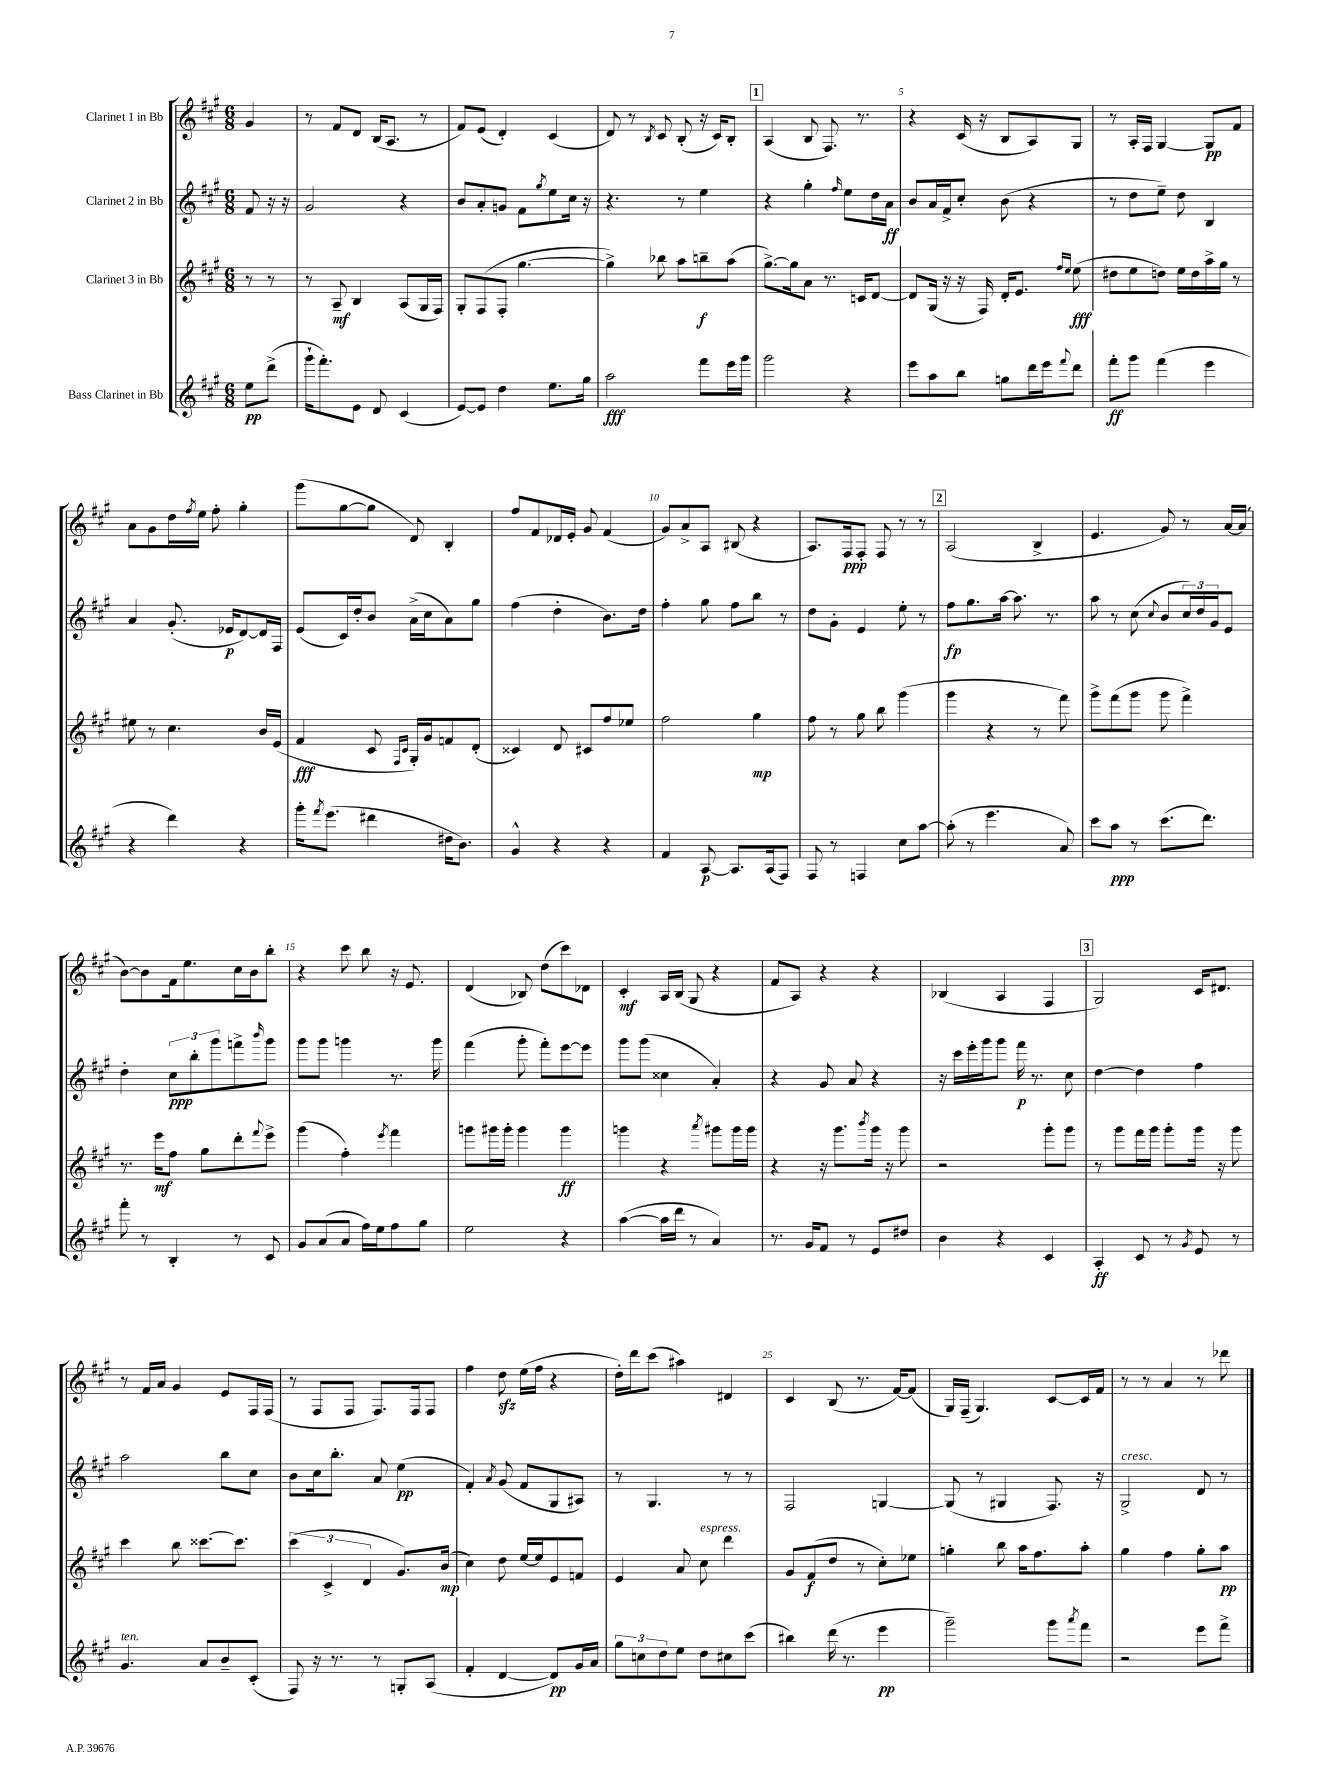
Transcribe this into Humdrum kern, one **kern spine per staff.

**kern	**dynam	**kern	**dynam	**kern	**dynam	**kern	**dynam
*part4	*part4	*part3	*part3	*part2	*part2	*part1	*part1
*staff4	*staff4	*staff3	*staff3	*staff2	*staff2	*staff1	*staff1
*I"Bass Clarinet in Bb	*	*I"Clarinet 3 in Bb	*	*I"Clarinet 2 in Bb	*	*I"Clarinet 1 in Bb	*
*clefG2	*	*clefG2	*	*clefG2	*	*clefG2	*
*k[f#c#g#]	*	*k[f#c#g#]	*	*k[f#c#g#]	*	*k[f#c#g#]	*
*M6/8	*	*M6/8	*	*M6/8	*	*M6/8	*
=	=	=	=	=	=	=	=
8ee\L	pp	8r	.	8f#/	.	4g#/	.
(8ddd^\J	.	8r	.	16r	.	.	.
.	.	.	.	16r	.	.	.
=1	=1	=1	=1	=1	=1	=1	=1
16ggg#`\KL	.	8r	.	2g#/	.	8r	.
8.fff#'\)	.	.	.	.	.	.	.
.	.	8A~/	mf	.	.	8f#/L	.
8e\J	.	4B/	.	.	.	8d/J	.
8d/	.	.	.	.	.	(16B/KL	.
.	.	.	.	.	.	8.A/J	.
(4c#/	.	(8A/L	.	4r	.	.	.
.	.	16G#/L	.	.	.	8r	.
.	.	16F#/JJ)	.	.	.	.	.
=2	=2	=2	=2	=2	=2	=2	=2
[8e/L)	.	8G#'/L	.	8b/L	.	8f#/L)	.
8e/J]	.	(8F#/	.	8a'/	.	(8e/J	.
4dd\	.	8F#'/J	.	8gn/J	.	4d'/)	.
.	.	[4.gg#\	.	8f#\L	.	.	.
.	.	.	.	8qgg#/	.	.	.
8.ee\L	.	.	.	8ee\	.	(4c#/	.
.	.	.	.	16cc#\Jk	.	.	.
16gg#\Jk	.	.	.	16r	.	.	.
=3	=3	=3	=3	=3	=3	=3	=3
2aa\	fff	4gg#^\])	.	4.r	.	8d/)	.
.	.	.	.	.	.	8r	.
.	.	.	.	.	.	8qB/	.
.	.	8bb-X\	.	.	.	8c#/	.
.	.	8aa\L	.	8r	.	(8B'/	.
8fff#\L	.	8bbn~\	f	4ee\	.	16r	.
.	.	.	.	.	.	16c#/KL)	.
16eee\L	.	(8aa\J	.	.	.	8B'/J	.
16ggg#\JJ	.	.	.	.	.	.	.
!!LO:REH:place=s1:t=1
=4	=4	=4	=4	=4	=4	=4	=4
2ggg#\	.	[8.gg#^\L)	.	4r	.	(4A/	.
.	.	16gg#\k]	.	.	.	.	.
.	.	8a\J	.	4gg#'\	.	8B/	.
.	.	8.r	.	.	.	8.F#/)	.
.	.	.	.	16qqff#/	.	.	.
4r	.	.	.	8ee\L	.	.	.
.	.	16cn/KL	.	.	.	8.r	.
.	.	[8d/J	.	16dd\L	.	.	.
.	.	.	.	16a\JJ	ff	.	.
=5	=5	=5	=5	=5	=5	=5	=5
8eee\L	.	8d/L]	.	8b/L	.	4r	.
8aa\	.	(16G#/Jk	.	16a/L	.	.	.
.	.	16r	.	16f#^/J	.	.	.
8bb\J	.	16r	.	8cc#'/J	.	(16c#/	.
.	.	16F#/)	.	.	.	16r	.
8ggn\L	.	16d'/KL	.	(8b\	.	8B/L	.
.	.	8.e/J	.	.	.	.	.
16ddd\L	.	.	.	4r	.	8A/)	.
16eee\J	.	.	.	.	.	.	.
.	.	16qqff#/LL	.	.	.	.	.
8qqfff#/	.	16qqee/JJ	.	.	.	.	.
8ddd\J	.	(8ee\	fff	.	.	8G#/J	.
=6	=6	=6	=6	=6	=6	=6	=6
8fff#'\L	ff	8dd#X\L	.	8r	.	8r	.
8ggg#\J	.	8ee\	.	8dd\L	.	16A'/LL	.
.	.	.	.	.	.	16F#/JJ	.
(4fff#\	.	8ddn\J)	.	8ee~\J)	.	[4G#/	.
.	.	16ee\LL	.	8dd\	.	.	.
.	.	16dd\	.	.	.	.	.
4eee\	.	16aa^\	.	4B/	.	8G#/L]	pp
.	.	16gg#\JJ	.	.	.	.	.
.	.	8r	.	.	.	8f#/J	.
!!LO:LB:g=z
=7	=7	=7	=7	=7	=7	=7	=7
4r	.	8ee#X\	.	4a/	.	8a\L	.
.	.	8r	.	.	.	8g#\	.
4ddd\)	.	4.cc#\	.	(8.g#'/	.	16dd\L	.
.	.	.	.	.	.	8qff#/	.
.	.	.	.	.	.	16ee\JJ	.
.	.	.	.	.	.	8ff#'\	.
.	.	.	.	16e-X/KL	p	.	.
4r	.	.	.	[8d/)	.	4gg#'\	.
.	.	16b/LL	.	16d/L]	.	.	.
.	.	(16e/JJ	.	16F#/JJ	.	.	.
=8	=8	=8	=8	=8	=8	=8	=8
16ggg#'\KL	.	4f#/	fff	(8e/L	.	(8ggg#\L	.
8qfff#/	.	.	.	.	.	.	.
(8.eee\J	.	.	.	.	.	.	.
.	.	.	.	16c#/L)	.	[8gg#\	.
.	.	.	.	16dd'/J	.	.	.
4ddd#X\	.	8c#/	.	8b/J	.	8gg#\J]	.
.	.	16qqF#/LL	.	.	.	.	.
.	.	16qqc#/JJ	.	.	.	.	.
.	.	16G#'/LL)	.	(16a^\LL	.	8d/)	.
.	.	16g#/J	.	16cc#\J	.	.	.
16dd#X\KL	.	8fn/	.	8a\)	.	4B'/	.
8.b\J)	.	.	.	.	.	.	.
.	.	(8d'/J	.	8gg#\J	.	.	.
=9	=9	=9	=9	=9	=9	=9	=9
4g#^^/	.	4c##X/)	.	(4ff#\	.	8ff#/L	.
.	.	.	.	.	.	8f#/	.
4r	.	8d/	.	4dd'\	.	16d-X/L	.
.	.	.	.	.	.	16e'/JJ	.
.	.	8c#X/L	.	.	.	8g#/	.
4r	.	8ff#/	.	8.b\L)	.	(4f#/	.
.	.	8ee-X/J	.	.	.	.	.
.	.	.	.	16dd\Jk	.	.	.
=10	=10	=10	=10	=10	=10	=10	=10
4f#/	.	2ff#\	.	4ff#'\	.	8g#/L)	.
.	.	.	.	.	.	8a^/	.
[8A/	p	.	.	8gg#\	.	8A/J	.
8.A/L]	.	.	.	8ff#\L	.	(8B#X/	.
.	.	4gg#\	mp	8bb\J	.	4r	.
(16A/k	.	.	.	.	.	.	.
8F#/J)	.	.	.	8r	.	.	.
=11	=11	=11	=11	=11	=11	=11	=11
8F#/	.	8ff#\	.	8dd\L	.	8.A/L)	.
8r	.	8r	.	8g#'\J	.	.	.
.	.	.	.	.	.	16F#/k	ppp
4Fn/	.	8gg#\	.	4e/	.	8F#'/J	.
.	.	8bb\	.	.	.	8F#/	.
8cc#\L	.	(4ggg#\	.	8ee'\	.	8r	.
[8aa\J	.	.	.	8r	.	8r	.
!!LO:REH:place=s1:t=2
=12	=12	=12	=12	=12	=12	=12	=12
(8aa'\]	.	4ggg#\	.	8ff#\L	fp	(2A/	.
8r	.	.	.	8.gg#\	.	.	.
4.eee\	.	4r	.	.	.	.	.
.	.	.	.	[16aa\Jk	.	.	.
.	.	.	.	8.aa\]	.	.	.
.	.	8r	.	.	.	4B^/	.
.	.	.	.	8.r	.	.	.
8a/)	.	8fff#\)	.	.	.	.	.
=13	=13	=13	=13	=13	=13	=13	=13
8ccc#\L	.	8ggg#^\L	.	8aa\	.	4.e/	.
8aa\J	ppp	(8fff#\	.	8r	.	.	.
8r	.	8ggg#\J	.	(8cc#\	.	.	.
.	.	.	.	8qqcc#/	.	.	.
(8.ccc#\L	.	8ggg#\	.	8b/L	.	8g#/)	.
.	.	4fff#^\)	.	24cc#/L)	.	8r	.
.	.	.	.	24dd/	.	.	.
8.ddd\J)	.	.	.	.	.	.	.
.	.	.	.	24g#/J	.	.	.
.	.	.	.	8e/J	.	[16a/LL	.
.	.	.	.	.	.	(16a/JJ]	.
!!LO:LB:g=z
=14	=14	=14	=14	=14	=14	=14	=14
8fff#'\	.	8.r	.	4dd'\	.	[8b\L)	.
8r	.	.	.	.	.	8b\]	.
.	.	16eee\KL	mf	.	.	.	.
4B'/	.	8ff#\J	.	12cc#\L	ppp	16f#\k	.
.	.	.	.	.	.	8.ee\	.
.	.	.	.	12bb'\	.	.	.
.	.	8gg#\L	.	.	.	.	.
.	.	.	.	12ggg#\	.	.	.
8r	.	8ddd'\	.	8fffn^\	.	16cc#\L	.
.	.	.	.	.	.	16b\J	.
.	.	8qqfff#/	.	16qqbbb/	.	.	.
8c#/	.	8eee^\J	.	8ggg#\J	.	8bb'\J	.
=15	=15	=15	=15	=15	=15	=15	=15
8g#/L	.	(4ggg#\	.	8ggg#\L	.	4r	.
(8a/	.	.	.	8ggg#\J	.	.	.
8a/J	.	4ff#'\)	.	4gggn\	.	8ccc#\	.
16ff#\LL)	.	.	.	.	.	8bb\	.
16ee\J	.	.	.	.	.	.	.
.	.	8qeee/	.	.	.	.	.
8ff#\	.	4fff#\	.	8.r	.	16r	.
.	.	.	.	.	.	8.e/	.
8gg#\J	.	.	.	.	.	.	.
.	.	.	.	16ggg\	.	.	.
=16	=16	=16	=16	=16	=16	=16	=16
2ee\	.	8gggn\L	.	(4fff#\	.	(4d/	.
.	.	16ggg#X\L	.	.	.	.	.
.	.	16ggg#'\JJ	.	.	.	.	.
.	.	4ggg#\	.	8ggg#'\	.	8B-X/)	.
.	.	.	.	8fff#'\L)	.	(8dd\L	.
4r	.	4ggg#\	ff	[8eee\	.	8ccc#\)	.
.	.	.	.	8eee\J]	.	8d-X\J	.
=17	=17	=17	=17	=17	=17	=17	=17
([4aa\	.	4gggn\	.	8ggg#\L	.	4c#'/	mf
.	.	.	.	(8ggg#\J	.	.	.
16aa\LL]	.	4r	.	4cc##X\	.	16A/LL	.
16ddd\JJ	.	.	.	.	.	(16B/JJ	.
8r	.	.	.	.	.	8G#/	.
.	.	8qaaa/	.	.	.	.	.
4a/)	.	8ggg#X\L	.	4a'/)	.	4r	.
.	.	16ggg#\L	.	.	.	.	.
.	.	16ggg#\JJ	.	.	.	.	.
=18	=18	=18	=18	=18	=18	=18	=18
8.r	.	4r	.	4r	.	8f#/L	.
.	.	.	.	.	.	8A/J)	.
16g#/KL	.	.	.	.	.	.	.
8f#/J	.	16r	.	8g#/	.	4r	.
.	.	8.ggg#\L	.	.	.	.	.
8r	.	.	.	8a/	.	.	.
.	.	8qbbb/	.	.	.	.	.
8e/L	.	16ggg#\Jk	.	4r	.	4r	.
.	.	16r	.	.	.	.	.
8dd#X/J	.	8ggg#\	.	.	.	.	.
=19	=19	=19	=19	=19	=19	=19	=19
4b\	.	2r	.	16r	.	(4B-X/	.
.	.	.	.	16ccc#\LL	.	.	.
.	.	.	.	16eee'\	.	.	.
.	.	.	.	16ggg#\J	.	.	.
4r	.	.	.	8ggg#\J	.	4A/	.
.	.	.	.	16fff#\	p	.	.
.	.	.	.	8.r	.	.	.
4c#/	.	8ggg#'\L	.	.	.	4F#/	.
.	.	8ggg#\J	.	8cc#\	.	.	.
!!LO:REH:place=s1:t=3
=20	=20	=20	=20	=20	=20	=20	=20
4A'/	ff	8r	.	[4dd\	.	2G#/)	.
.	.	8ggg#\L	.	.	.	.	.
8c#/	.	16fff#\L	.	4dd\]	.	.	.
.	.	16ggg#\JJ	.	.	.	.	.
8r	.	8ggg#'\L	.	.	.	.	.
8qg#/	.	.	.	.	.	.	.
8e/	.	16ggg#\Jk	.	4ff#\	.	16c#/KL	.
.	.	16r	.	.	.	8.d#X/J	.
8r	.	8ggg#\	.	.	.	.	.
!!LO:LB:g=z
=21	=21	=21	=21	=21	=21	=21	=21
!LO:TX:a:i:t=ten.	!	!	!	!	!	!	!
4.g#/	.	4ccc#\	.	2aa\	.	8r	.
.	.	.	.	.	.	16f#/LL	.
.	.	.	.	.	.	16a/JJ	.
.	.	8bb\	.	.	.	4g#/	.
8a/L	.	[8.ccc##X\L	.	.	.	.	.
8b~/	.	.	.	8bb\L	.	8e/L	.
.	.	8.ccc##\J]	.	.	.	.	.
(8c#'/J	.	.	.	8cc#\J	.	16F#/L	.
.	.	.	.	.	.	(16F#/JJ	.
=22	=22	=22	=22	=22	=22	=22	=22
8F#/)	.	(6ccc#\	.	8b\L	.	8r	.
16r	.	.	.	16cc#\k	.	8F#/L	.
.	.	6c#^/	.	.	.	.	.
8.r	.	.	.	8.bb'\J	.	.	.
.	.	.	.	.	.	8F#/J	.
.	.	6d/	.	.	.	.	.
8r	.	.	.	8a/	.	8.F#/L)	.
8Gn'/L	.	8.g#/L)	.	(4ee\	pp	.	.
.	.	.	.	.	.	16F#/k	.
(8A/J	.	.	.	.	.	8F#/J	.
.	.	(16b/Jk	mp	.	.	.	.
=23	=23	=23	=23	=23	=23	=23	=23
4f#'/	.	4cc#\)	.	4f#'/)	.	4ff#\	.
.	.	.	.	8qa/	.	.	.
[4d/	.	8dd\	.	(8g#/	.	8ddzz\	.
.	.	[16ee/LL	.	8f#/L	.	(16ee\LL	.
.	.	16ee/J]	.	.	.	16ff#\JJ	.
8d/L])	pp	8e/	.	8G#/	.	4r	.
16g#/L	.	8fn/J	.	8A#X/J)	.	.	.
16a/JJ	.	.	.	.	.	.	.
=24	=24	=24	=24	=24	=24	=24	=24
12gg#\L	.	4e/	.	8r	.	16dd'\LL)	.
.	.	.	.	.	.	16ddd\J	.
12ccn\	.	.	.	.	.	.	.
.	.	.	.	4.G#/	.	(8ccc#\J	.
12dd\	.	.	.	.	.	.	.
8ee\J	.	8a/	.	.	.	4aa#X\)	.
!	!	!LO:TX:a:i:t=espress.	!	!	!	!	!
8dd\L	.	8cc#\	.	.	.	.	.
8cc#X\	.	4ddd\	.	8r	.	4d#X/	.
(8ccc#\J	.	.	.	8r	.	.	.
=25	=25	=25	=25	=25	=25	=25	=25
4bb#X\)	.	8g#/L	.	2F#/	.	4c#/	.
.	.	(8f#/	f	.	.	.	.
(16ddd\	.	8dd/J	.	.	.	(8B/	.
8.r	.	.	.	.	.	.	.
.	.	8r	.	.	.	8.r	.
4eee\	pp	8cc#'\L)	.	[4Gn/	.	.	.
.	.	.	.	.	.	[16f#/KL)	.
.	.	8ee-X\J	.	.	.	(8f#/J]	.
=26	=26	=26	=26	=26	=26	=26	=26
2ggg#~\)	.	4ggn'\	.	(8G/]	.	16G#/LL)	.
.	.	.	.	.	.	(16F#~/JJ	.
.	.	.	.	8r	.	4.G#/)	.
.	.	8bb\	.	4G#X/	.	.	.
.	.	16aa\KL	.	.	.	.	.
.	.	8.ff#\	.	.	.	.	.
8ggg#\L	.	.	.	8.F#/)	.	[8c#/L	.
8qaaa/	.	.	.	.	.	.	.
8fff#\J	.	8aa'\J	.	.	.	16c#/L]	.
.	.	.	.	16r	.	16f#/JJ	.
=27	=27	=27	=27	=27	=27	=27	=27
!	!	!	!	!LO:TX:a:i:t=cresc.	!	!	!
2r	.	4gg#\	.	2G#^/	.	8r	.
.	.	.	.	.	.	8r	.
.	.	4ff#\	.	.	.	4a/	.
8eee\L	.	8gg#'\L	.	8d/	.	8r	.
8fff#^\J	.	8aa\J	pp	8r	.	8ddd-X\	.
==	==	==	==	==	==	==	==
*-	*-	*-	*-	*-	*-	*-	*-
